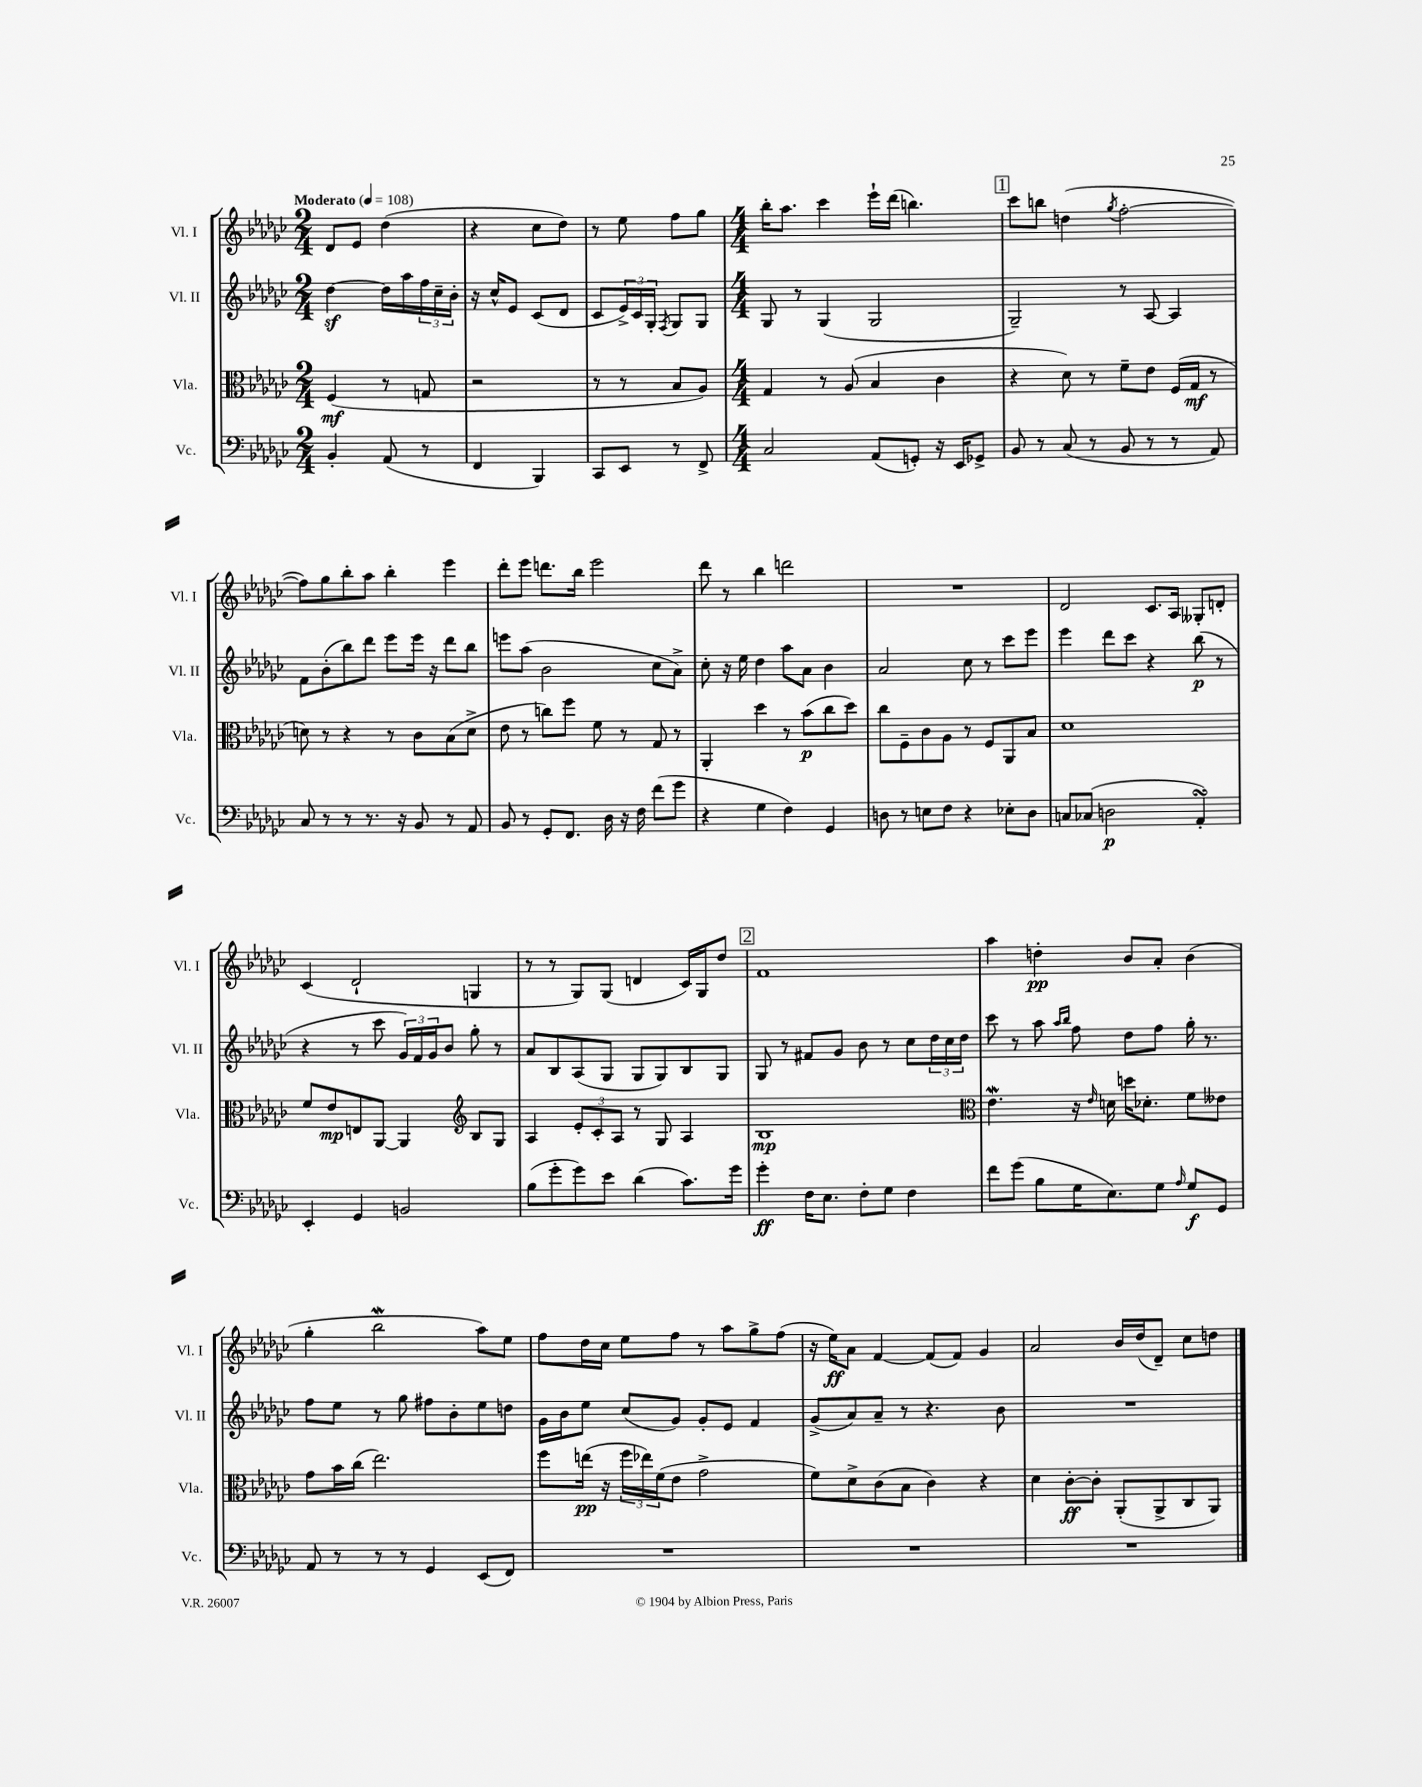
<<
\new StaffGroup <<
\new Staff = "s0" \with { instrumentName = "Vl. I" shortInstrumentName = "Vl. I" } {
    \clef treble \key ges \major \numericTimeSignature \time 2/4 \tempo "Moderato" 4 = 108
    des'8 ees'8 des''4( |
    r4 ces''8 des''8) |
    r8 ees''8 f''8 ges''8 |
    \numericTimeSignature \time 4/4 bes''16-. aes''8. ces'''4 ees'''16-! des'''16( b''4.) |
    \mark \markup { \box "1" } ces'''8 b''8 d''4( \acciaccatura { ges''8 } f''2~-. |
    f''8) ges''8 bes''8-. aes''8 bes''4-. ees'''4 |
    des'''8-. ees'''8 d'''8. bes''16 ees'''2 |
    des'''8 r8 bes''4 d'''2 |
    R1 |
    des'2 ces'8. aes16 geses8-. d'8-. |
    ces'4( des'2-! g4 |
    r8 r8 ges8) ges8( d'4 ces'16) ges16 des''8 |
    \mark \markup { \box "2" } f'1 |
    aes''4 d''4-.\pp bes'8 aes'8-. bes'4( |
    ges''4-. bes''2\mordent aes''8) ees''8 |
    f''8 des''16 ces''16 ees''8 f''8 r8 aes''8 ges''8-> f''8( |
    r16 ees''16\ff) aes'8 f'4~ f'8( f'8) ges'4 |
    aes'2 bes'16 des''16( des'8--) ces''8 d''8 \bar "|." |
}
\new Staff = "s1" \with { instrumentName = "Vl. II" shortInstrumentName = "Vl. II" } {
    \clef treble \key ges \major \numericTimeSignature \time 2/4
    des''4~\sf des''16 aes''16 \tuplet 3/2 { f''16 ces''16-- bes'16-. } |
    r16 ces''16-^ ees'8 ces'8( des'8 |
    ces'8 \tuplet 3/2 { ees'16->) ces'16 ges16-. } \acciaccatura { f8 } ges8 ges8 |
    \numericTimeSignature \time 4/4 ges8 r8 ges4( ges2 |
    \mark \markup { \box "1" } ges2--) r8 aes8~ aes4 |
    f'8 bes'8-.( bes''8) des'''8 ees'''8 ees'''16 r16 des'''8 bes''8 |
    e'''8 aes''8( bes'2 ces''8 aes'8->) |
    ces''8-. r16 ees''16 des''4 aes''8 aes'8 bes'4 |
    aes'2 ces''8 r8 ces'''8 ees'''8 |
    ees'''4 des'''8 ces'''8 r4 bes''8\p( r8 |
    r4 r8 ces'''8 \tuplet 3/2 { ges'16) f'16 ges'16 } bes'8 ges''8-. r8 |
    aes'8 bes8 aes8( ges8 ges8 ges8) bes8 ges8 |
    \mark \markup { \box "2" } ges8 r8 fis'8 ges'8 bes'8 r8 ces''8 \tuplet 3/2 { des''16 ces''16 des''16 } |
    ces'''8 r8 aes''8 \grace { aes''16 bes''16 } f''8 des''8 f''8 ges''16-. r8. |
    f''8 ees''8 r8 ges''8 fis''8 bes'8-. ees''8 d''8 |
    ges'16 bes'16 ees''8 ces''8( ges'8) ges'8-. ees'8 f'4 |
    ges'8->( aes'8) aes'8-- r8 r4. bes'8 |
    R1 \bar "|." |
}
\new Staff = "s2" \with { instrumentName = "Vla." shortInstrumentName = "Vla." } {
    \clef alto \key ges \major \numericTimeSignature \time 2/4
    f4\mf( r8 g8 |
    r2 |
    r8 r8 bes8 aes8) |
    \numericTimeSignature \time 4/4 ges4 r8 aes8( bes4 ces'4 |
    \mark \markup { \box "1" } r4 des'8) r8 f'8-- ees'8 f16( ges16\mf r8 |
    d'8) r8 r4 r8 ces'8 bes8( d'8-> |
    ees'8 r8 c''8) f''8 f'8 r8 ges8 r8 |
    aes,4-. des''4 r8 bes'8\p( ces''8 des''8) |
    ces''8 f8-- ces'8 aes8 r8 f8 aes,8 bes8 |
    des'1 |
    f'8 ees'8\mp e8 aes,8~ aes,4 \clef treble bes8 ges8 |
    aes4 \tuplet 3/2 { ees'8-. ces'8-. aes8 } r8 ges8 aes4 |
    \mark \markup { \box "2" } bes1\mp |
    \clef alto ees'4.\mordent r16 \grace { ees'16 } d'16 d''16 des'8.-. f'8 eeses'8 |
    ges'8 bes'16 ces''16( ees''2.) |
    f''8 e''16\pp( r16 \tuplet 3/2 { f''16 ees''16) f'16( } ees'8 ges'2-> |
    f'8) des'8-> ces'8( bes8 ces'4) r4 |
    des'4 ces'8~-.\ff ces'8-. aes,8-.( aes,8-> ces8 aes,8) \bar "|." |
}
\new Staff = "s3" \with { instrumentName = "Vc." shortInstrumentName = "Vc." } {
    \clef bass \key ges \major \numericTimeSignature \time 2/4
    bes,4-. aes,8( r8 |
    f,4 bes,,4) |
    ces,8 ees,8 r8 f,8-> |
    \numericTimeSignature \time 4/4 ces2 aes,8( g,8-.) r16 ees,16 ges,8-> |
    \mark \markup { \box "1" } bes,8 r8 ces8( r8 bes,8 r8 r8 aes,8) |
    ces8 r8 r8 r8. r16 bes,8 r8 aes,8 |
    bes,8 r8 ges,8-. f,8. des16 r16 f16 f'8( ges'8 |
    r4 ges4 f4) ges,4 |
    d8 r8 e8 f8 r4 ees8-. d8 |
    c8 ces8( d2\p aes,4-.\turn) |
    ees,4-. ges,4 b,2 |
    bes8( ges'8-. ges'8) ees'8 des'4( ces'8.) ges'16 |
    \mark \markup { \box "2" } ges'4-.\ff f16 ees8. f8-. ges8 f4 |
    f'8 ges'8( bes8 ges16 ees8.) ges8 \grace { aes16 } ges8\f ges,8 |
    aes,8 r8 r8 r8 ges,4 ees,8( f,8) |
    R1 |
    R1 |
    R1 \bar "|." |
}
>>
>>
\layout { \context { \Score \remove "Bar_number_engraver" } }
